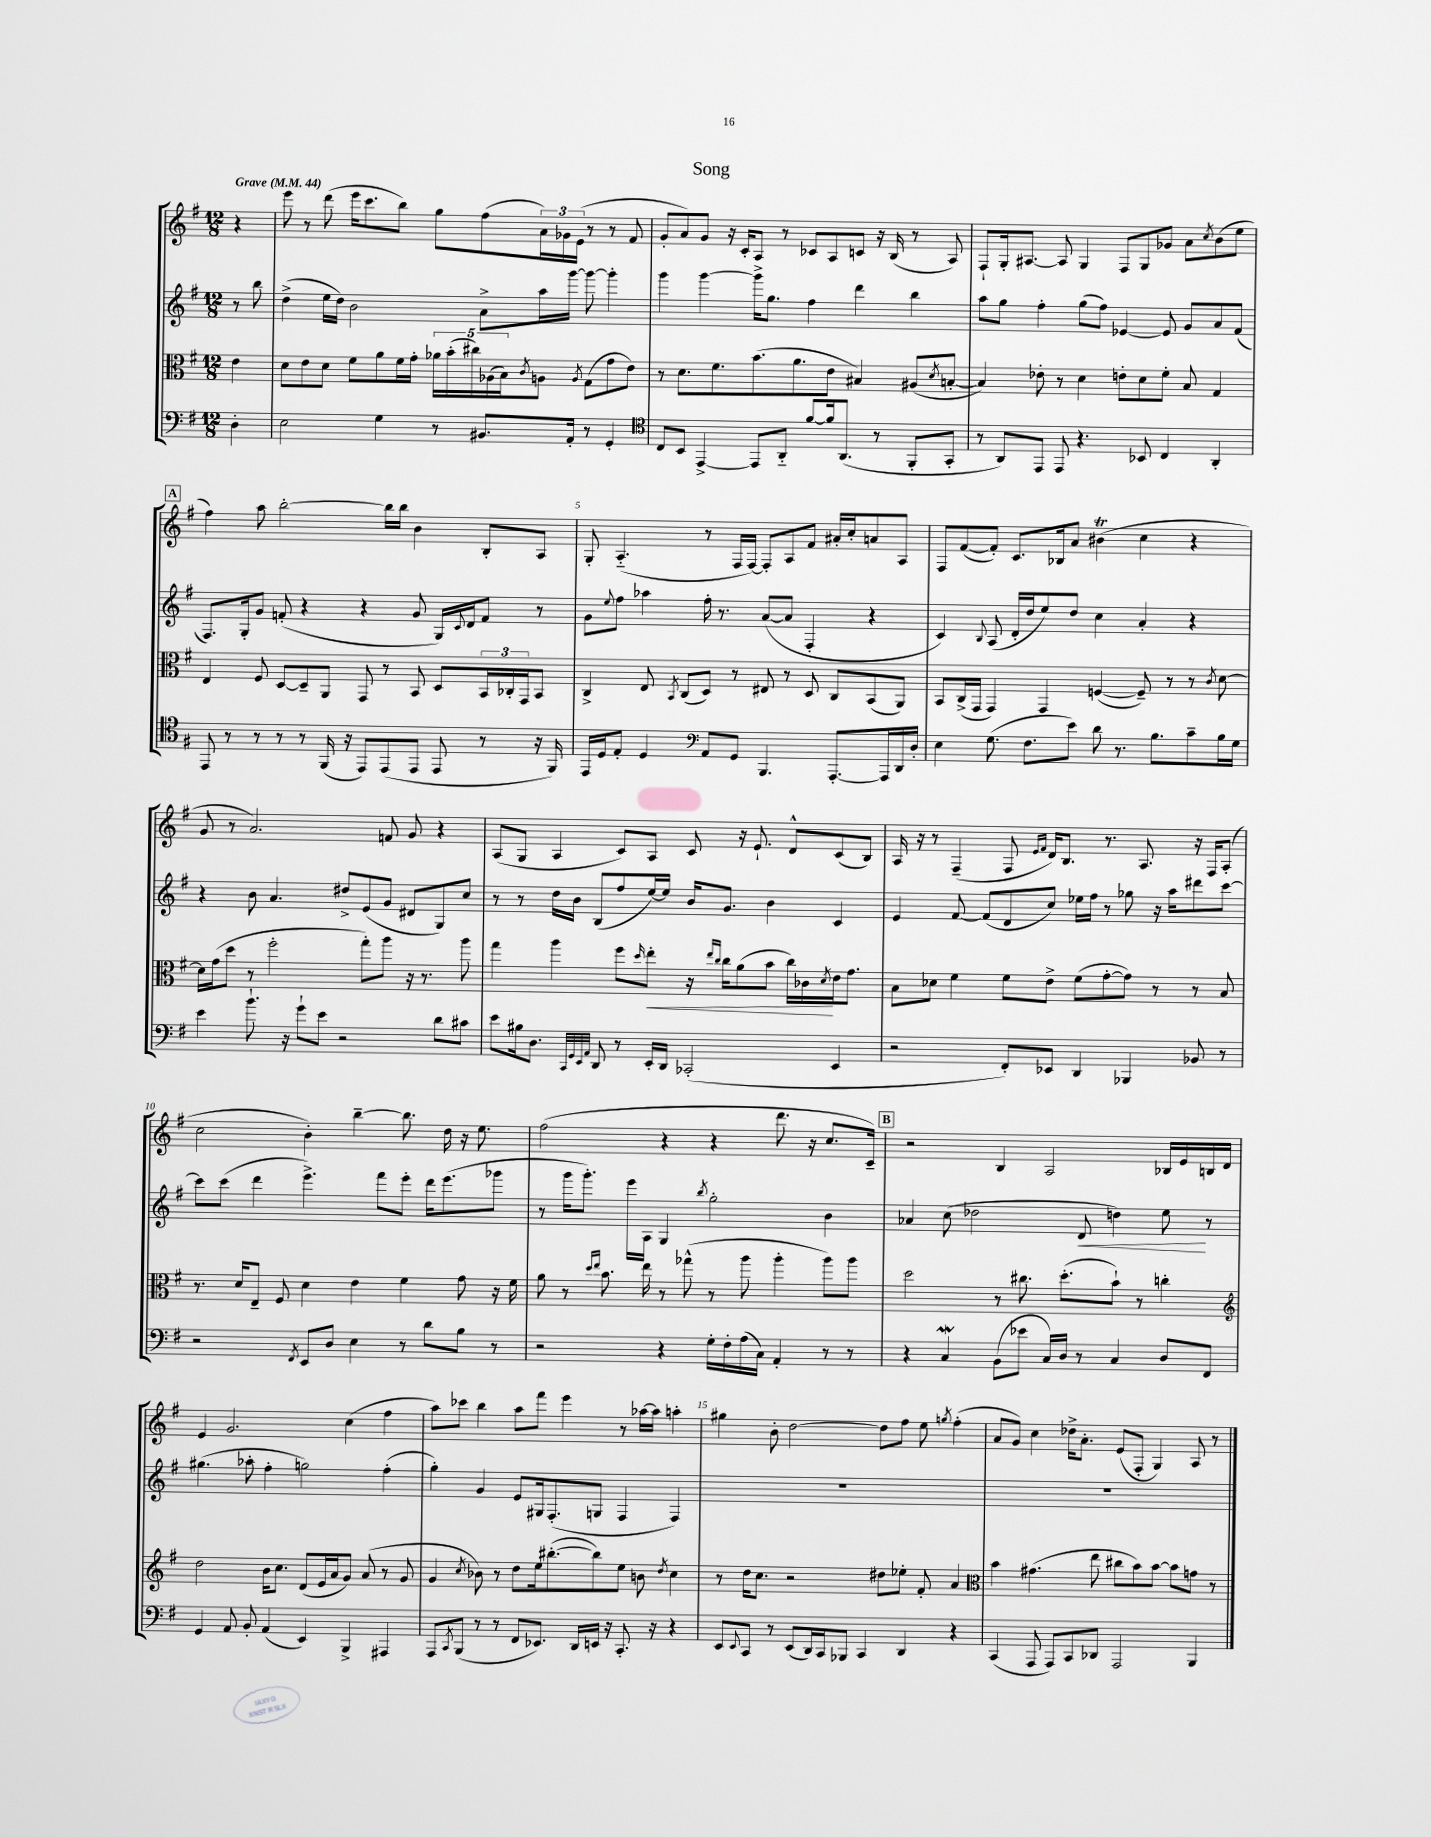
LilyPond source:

\header { title = "Song" }
<<
\new StaffGroup <<
\new Staff = "s0" {
    \clef treble \key g \major \numericTimeSignature \time 12/8 \partial 4 \tempo "Grave" 4 = 44
    r4 |
    e'''8 r8 d'''8( e'''16 c'''8. b''8) g''8 fis''8( \tuplet 3/2 { a'16) ges'16 e'16( } r8 r8 fis'8 |
    g'8-. a'8) g'8 r16 c'16-. a8 r8 ces'8 a8 c'8 r16 b16( r8 a8) |
    fis8-! g16-. ais8.~ ais8 g4 fis8 g8 ges'8 a'8 \acciaccatura { c''8 } b'8( e''8 |
    \mark \markup { \box "A" } fis''4) a''8 b''2~-. b''16 b''16 b'4 b8-. a8 |
    g8-. a4.-_( r8 fis16 fis16~) fis8-. a8 fis'8 ais'16-. c''16-. a'8 a8 |
    fis8 fis'8~( fis'8-.) c'8. bes16 a'8 bis'4\trill( c''4 r4 |
    g'8 r8 a'2.) f'8 g'8 r4 |
    a8( g8 a4 c'8) a8 c'8 r16 e'8.-! d'8-^ c'8( b8) |
    a16 r16 r8 fis4--( fis8 \grace { e'16 fis'16 } d'16) b8. r8. a8. r16 fis16 a8-.( |
    c''2 b'4-.) b''4~-- b''8. d''16 r16 e''8. |
    fis''2( r4 r4 d'''8. r16 c''8. c'16--) |
    \mark \markup { \box "B" } r2 b4 a2 bes16 e'16 b16 d'16 |
    e'4 g'2. c''4( fis''4 |
    a''8) ces'''8 b''4 a''8 fis'''8 e'''4 r8 aes''16~ aes''16 a''4-. |
    gis''4 b'8-. d''2~ d''8 fis''8 e''8 \acciaccatura { g''8 } fis''4-.( |
    a'8 g'8) c''4 des''16-> a'8.-. e'8( fis8-. g4) a8 r8 \bar "|." |
}
\new Staff = "s1" {
    \clef treble \key g \major \numericTimeSignature \time 12/8 \partial 4
    r8 b''8 |
    d''4->( e''16 d''16) b'2 a'8-> a''16 g'''16~ g'''8~ g'''4-. |
    g'''4 g'''4~ g'''16-> g''8. fis''4 d'''4 b''4 |
    a''8 g''8 fis''4-. g''8( fis''8) ees'4~ ees'8 g'8 a'8 fis'8( |
    \mark \markup { \box "A" } fis8.) g16-. g'8 f'8-.( r4 r4 g'8 g16) \appoggiatura { c'8 } d'16 f'8 r8 |
    g'8 \appoggiatura { e''8 } fis''8 aes''4 fis''16-. r8. a'8~( a'8 fis4-. r4 |
    c'4) \appoggiatura { b8 } a8( d'16-. d''16 e''8) d''8 c''4 a'4-. r4 |
    r4 b'8 a'4. dis''8-> e'8( g'8 dis'8 g8) c''8 |
    r8 r8 d''16 b'16 b8( fis''8 e''16~) e''16 b'16 g'8. b'4 c'4 |
    e'4 fis'8~ fis'8( d'8 c''8) ees''16 fis''16 r8 ges''8 r16 a''16 dis'''8 c'''8~ |
    c'''8 c'''8( d'''4 e'''4.->) fis'''8 e'''8-. d'''16 e'''8.( ges'''8 |
    r8 g'''16 g'''8.-.) e'''16 a16 g4 \acciaccatura { b''8 } g''2-. b'4 |
    \mark \markup { \box "B" } aes'4 c''8( des''2 d'8\< d''4) e''8\! r8 |
    gis''4.( aes''8-. fis''4-. g''2) fis''4-.( |
    g''4-.) g'4 e'8 gis16 fis8.-.( g8 fis4 fis4) |
    R1. |
    R1. \bar "|." |
}
\new Staff = "s2" {
    \clef alto \key g \major \numericTimeSignature \time 12/8 \partial 4
    e'4 |
    d'8 e'8 d'8 fis'8 a'8 fis'16 g'16-. \tuplet 5/4 { aes'16 b'16-.( cis''16) aes16( b16) } \acciaccatura { c'8 } a8 \acciaccatura { a8 } g8( g'8 e'8) |
    r8 d'8. fis'8. b'8.( a'8. e'8 bis4) ais8( \acciaccatura { d'8 } b8~-. |
    b4) ees'8-. r8 d'4 e'8-. d'8 fis'8-. b8 g4 |
    \mark \markup { \box "A" } e4 fis8 d8~ d8-- a,8 g,8 r8 b,8 d8 \tuplet 3/2 { b,16 ces16-. g,16 } b,8 |
    c4-> e8 \acciaccatura { b,8 } c8( d8) r8 eis8 r8 d8 c8 b,8( a,8) |
    b,8 c16->( g,16 g,4) g,4 f4~( f8--) r8 r8 \acciaccatura { c'8 } d'8~ |
    d'16 g'16( d''8 r8 fis''2-. g''8-.) a''8 r16 r8. a''8 |
    g''4 a''4 fis''8 \grace { d''16 } e''8-.\< r16 \grace { e''16 c''16 } c''16 a'8( b'8 c''16) ces'16\! \acciaccatura { d'8 } e'16 g'8. |
    b8 des'8 fis'4 fis'8 e'8-> fis'8( g'8~-. g'8) r8 r8 b8 |
    r8. d'16 e8-- fis8 d'4 e'4 fis'4 g'8 r16 fis'16 |
    a'8 r8 \grace { d''16 e''16 } b'8. e''16 r8 ges''8-^( r8 a''8 a''4-. a''8) a''8 |
    \mark \markup { \box "B" } d''2 r8 cis''8. d''8.-.( b'8-!) r8 c''4-. |
    \clef treble d''2 b'16 c''8. d'8( e'16 a'16 g'8) a'8( r8 g'8 |
    g'4 \acciaccatura { c''8 } bes'8) r8 d''8 e''16 bis''8.~-.( bis''8) e''8 b'8 \acciaccatura { d''8 } c''4 |
    r8 d''16 c''8. r2 dis''8 ees''8-. fis'8-. a'4 |
    \clef alto b'4 gis'4.( e''8 cis''8 b'8) b'8~ b'8 g'8 r8 \bar "|." |
}
\new Staff = "s3" {
    \clef bass \key g \major \numericTimeSignature \time 12/8 \partial 4
    d4-. |
    e2 g4 r8 bis,8. a,16-. r8 g,4-. |
    \clef tenor c8 b,8 e,4~-> e,8 a,8-_ fis'8~ fis'16 a,8.( r8 fis,8-. g,8-. |
    r8 a,8) e,8 e,8 r4. bes,8 c4 a,4-. |
    \mark \markup { \box "A" } e,8 r8 r8 r8 r8 fis,16( r16 e,8) e,8( e,8 e,8 r8 r16 fis,16) |
    e,16 d16 e8-. d4 \clef bass a,8 g,8 b,,4. a,,8.~-. a,,16 d,16 d16-. |
    e4 g8.( fis8. e'8) d'8 r8. b8. c'8-- b16 g16 |
    e'4 b'8.-! r16 g'8-! e'8 r2 d'8 cis'8 |
    e'8 bis16 d8. \grace { c,32 g,32 e,32 a,32 } d,8 r8 e,16-. d,16 ces,2-.( e,4 |
    r2 fis,8-.) ees,8 d,4 bes,,4 bes,8 r8 |
    r2 \acciaccatura { fis,8 } e,8 d8 e4 r8 d'8 b8 r8 |
    r2 r4 g16-. fis16-. a16( c16) a,4-. r8 r8 |
    \mark \markup { \box "B" } r4 c4\mordent b,8( ees'8 c16) d16 r8 c4 d8 fis,8 |
    g,4 a,8 b,8-. a,4( e,4) b,,4-> ais,,4 |
    a,,8 \acciaccatura { c,8 } b,,8( r8 r8 fis,8 ees,8.) d,16 e,16 r16 c,8.-. r16 r4 |
    e,8 \appoggiatura { e,8 } c,8 r8 e,8( d,16) c,16 bes,,8 c,4 d,4 r4 |
    c,4( a,,8 a,,8) c,8 des,8 a,,2 b,,4 \bar "|." |
}
>>
>>
\layout { \context { \Score \override BarNumber.break-visibility = ##(#f #t #t) barNumberVisibility = #(every-nth-bar-number-visible 5) } }
